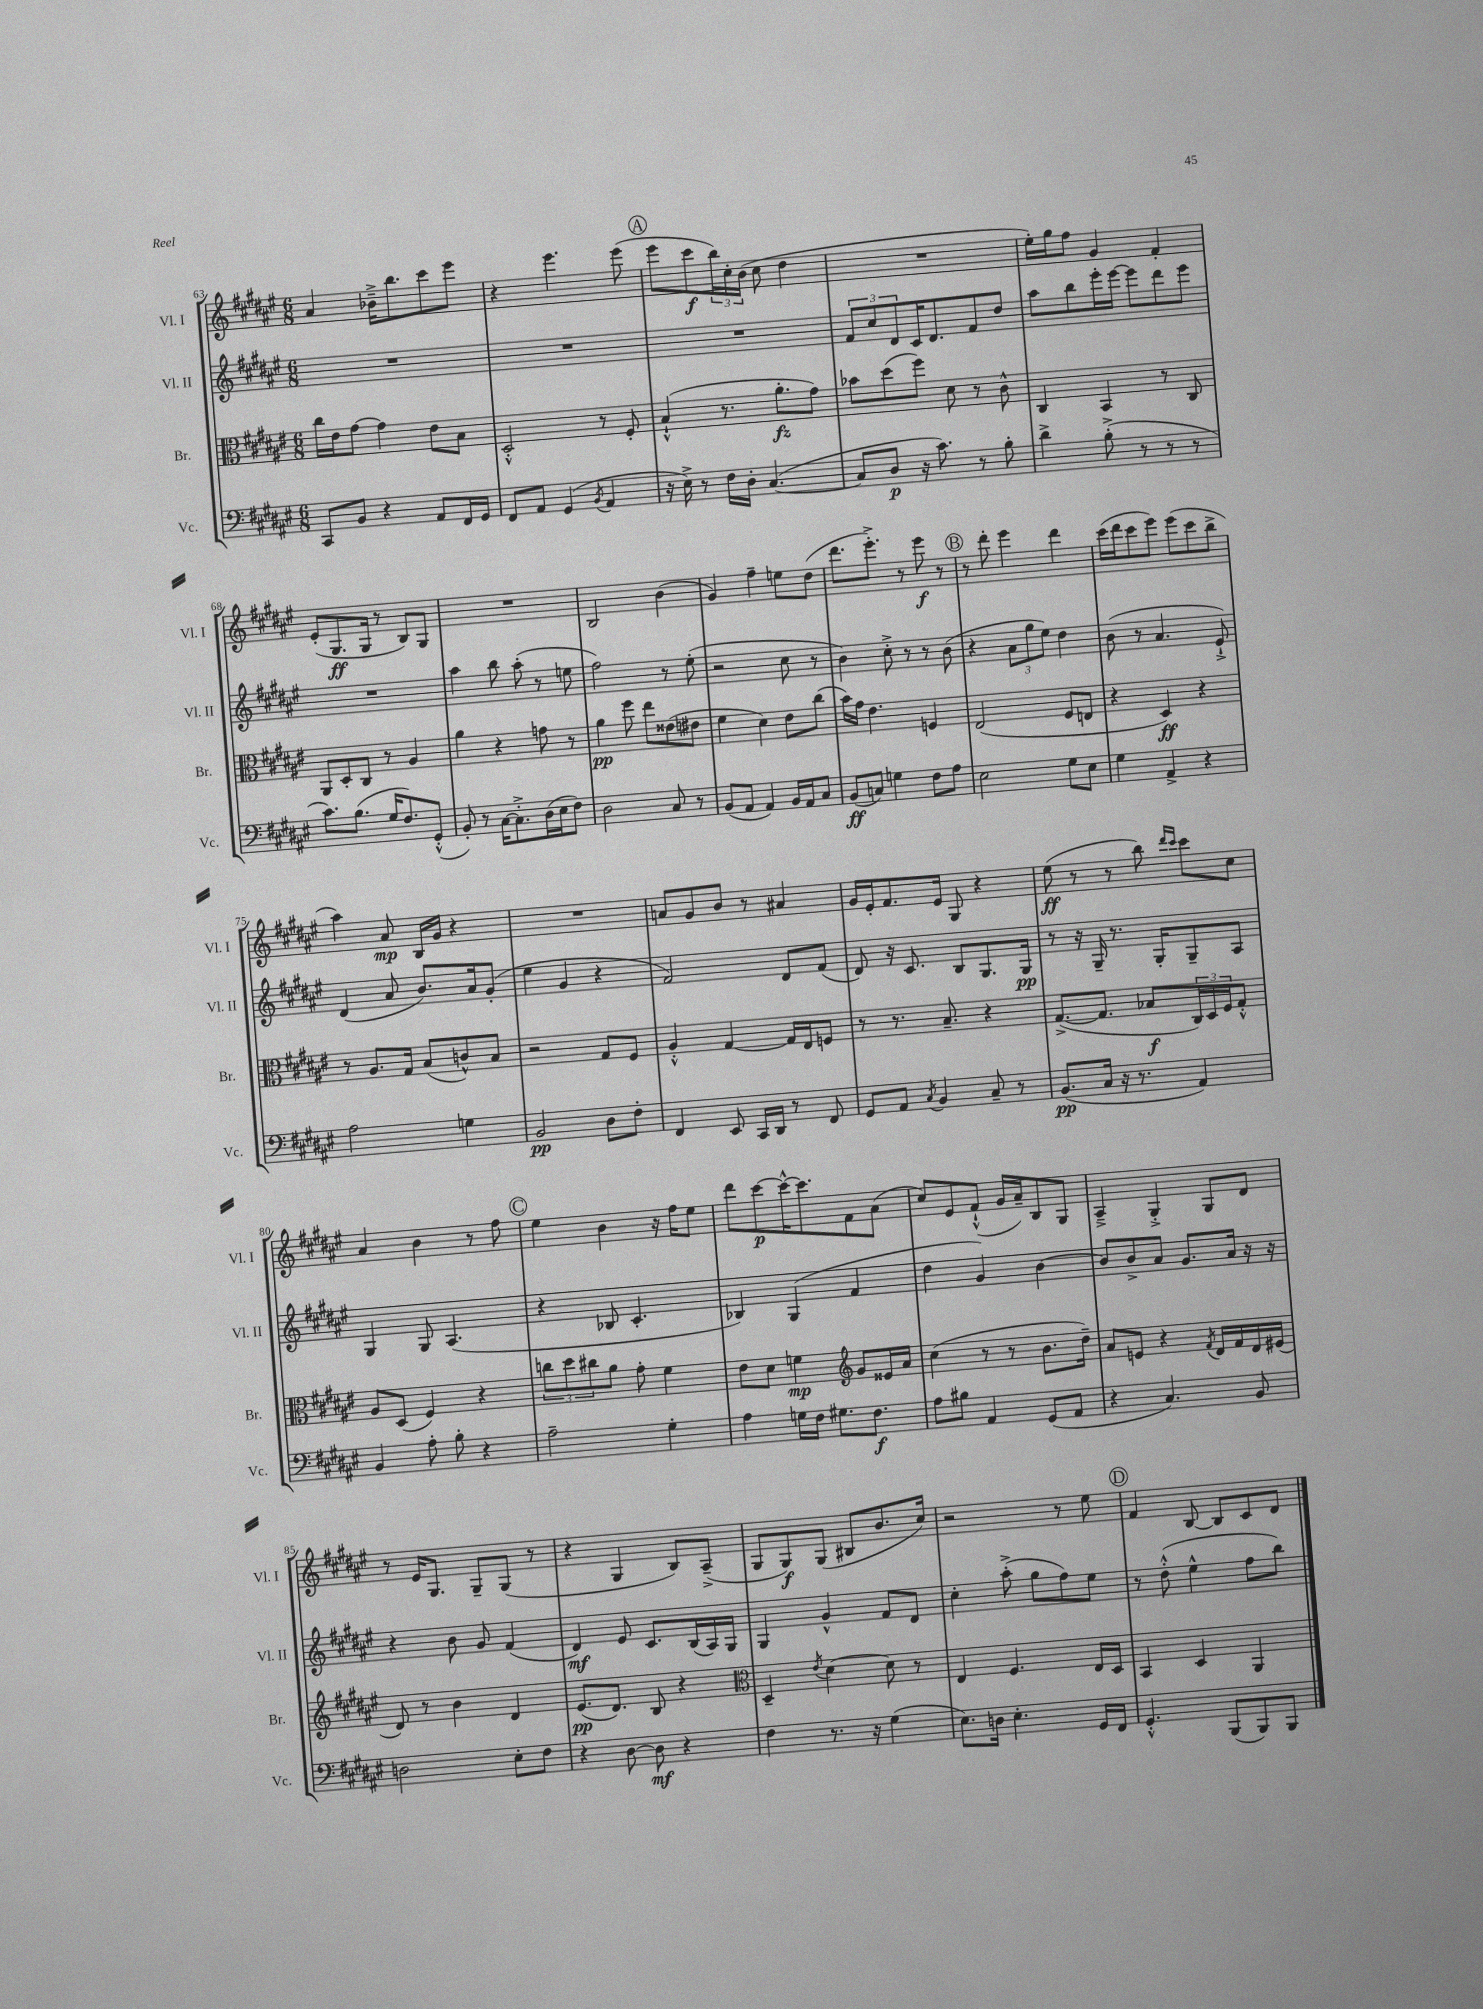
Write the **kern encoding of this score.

**kern	**kern	**kern	**kern
*staff4	*staff3	*staff2	*staff1
*clefF4	*clefC3	*clefG2	*clefG2
*k[f#c#g#d#a#e#]	*k[f#c#g#d#a#e#]	*k[f#c#g#d#a#e#]	*k[f#c#g#d#a#e#]
*M6/8	*M6/8	*M6/8	*M6/8
8CC#	16cc#	2.r	4a#
.	16e#	.	.
8BB	[8g#	.	.
4r	4g#]	.	16b-~^
.	.	.	8.bb
8AA#	8e#	.	8ccc#
16FF#	8B	.	8eee#
16GG#	.	.	.
=	=	=	=
8FF#	2D#'^^	2.r	4r
8AA#	.	.	.
(4GG#	.	.	4.eee#
8qBB	.	.	.
4AA#	8r	.	.
.	8F#'	.	(8eee#
=	=	=	=
16r	(4B`^^	2.r	8eee#
16E#^)	.	.	.
8r	.	.	8ccc#
16F#	8.r	.	24bb)
.	.	.	24cc#'
16D#'	.	.	.
.	.	.	(24b
([4.C#	.	.	8cc#
.	8.a#'	.	.
.	.	.	4dd#
.	8g#)	.	.
=	=	=	=
8C#]	8b-	12f#	2.r
.	.	12cc#	.
8D#	(8dd#	.	.
.	.	12d#	.
16r	8ff#)	16c#	.
8.c#)	.	8.d#	.
.	8d#	.	.
8r	8r	8f#	.
8B'	8c#^^	8dd#	.
=	=	=	=
4d#^	4C#	8aa#	16ee#')
.	.	.	16gg#
.	.	8bb	8ff#
(8B'^	4BB	16eee#'	4g#
.	.	[16eee#	.
8r	.	8eee#]	.
8r	8r	8ddd#	4f#'
8r	8C#	8eee#	.
=	=	=	=
8.c#)	8AA#	2.r	(8e#'
.	8D#'	.	8.G#
(8.B	.	.	.
.	8C#	.	.
.	.	.	16G#
16G#	8r	.	8r
8.F#)	.	.	.
.	4A#	.	8B)
(8GG#'^^	.	.	8G#
=	=	=	=
8BB')	4a#	4aa#	2.r
8r	.	.	.
[16C#	4r	8bb	.
8.C#'^]	.	.	.
.	.	(8aa#'	.
(16D#	8g	8r	.
16E#	.	.	.
8F#)	8r	8ee	.
=	=	=	=
2D#	4a#	2ff#)	2B
.	8ff#	.	.
.	8ee#	.	.
8C#	(8e##	8r	(4b
8r	8e#	(8ee#'	.
=	=	=	=
(8BB	4f#	2r	4g#)
8AA#	.	.	.
4AA#)	4d#)	.	4ff#~
16BB	8e#	8cc#	8ee
16AA#	.	.	.
8C#	(8cc#	8r	(8dd#
=	=	=	=
(8BB	16b)	4b)	8.ddd#
.	16g#	.	.
8C)	4.e#	.	.
.	.	.	8.eee#'^)
4G	.	8cc#'^	.
.	.	8r	8r
8F#	4F	8r	8eee#
8A#	.	(8b	8r
=	=	=	=
2E#	(2E#	4r	8r
.	.	.	8ddd#'
.	.	12a#	4eee#
.	.	12gg#	.
.	.	12ee#)	.
8G#	8F#	4dd#	4ddd#
8E#	8E	.	.
=	=	=	=
4G#	4r	(8b	(16ccc#
.	.	.	16ddd#
.	.	8r	8ccc#
4AA#^	4D#)	4.a#	8eee#)
.	.	.	(8eee#
4r	4r	.	8ccc#
.	.	8e#`^)	8bb^
=	=	=	=
2A#	8r	(4d#	4aa#)
.	8.A#	.	.
.	.	8a#	8a#
.	16G#	.	.
.	(8B	8.b)	16B
.	.	.	16g#
4G	8c^^)	.	4r
.	.	16a#	.
.	8B	(8g#'	.
=	=	=	=
2BB	2r	4ee#	2.r
.	.	4g#	.
8D#	8G#	4r	.
8F#'	8F#	.	.
=	=	=	=
4FF#	4A#'^^	2f#)	8a
.	.	.	8g#
8EE#	[4G#	.	8b
16CC#	.	.	8r
16DD#	.	.	.
8r	16G#]	8d#	4a#
.	16E#	.	.
8FF#	8F	(8f#	.
=	=	=	=
8GG#	8r	8d#)	16g#
.	.	.	16e#'
8AA#	8.r	16r	8.f#
.	.	8.c#	.
8qC#	.	.	.
4BB	.	.	.
.	8.B~	.	16e#
.	.	8B	8G#
8C#~	4r	8.G#	4r
8r	.	.	.
.	.	16G#	.
=	=	=	=
(8.BB	([8.G#^	8r	(8ee#
.	.	16r	8r
16C#	8.G#]	16G#~	.
16r	.	8.r	8r
8.r	.	.	.
.	8B-	.	8bb)
.	.	16G#'	.
.	.	.	16qqddd#
.	.	.	16qqccc#
4AA#)	24C#)	8G#~	8ccc#
.	24D#	.	.
.	24F#	.	.
.	8G#'^^	8A#	8cc#
=	=	=	=
4BB	8A#	4G#	4a#
.	(8D#	.	.
8A#'	4F#)	8G#	4b
8B'	.	(4.A#	.
4r	4r	.	8r
.	.	.	8ff#
=	=	=	=
2A#~	12cc	4r	4ee#
.	12dd#	.	.
.	12cc#	.	.
.	8a#	8B-	4b
.	8g#'	4.c#'	.
4G#'	4f#	.	16r
.	.	.	16ff#
.	.	.	8ee#
=	=	=	=
4A#	8e#	4B-)	8ddd#
.	8d#	.	[8ccc#
16G	4f	(4G#	16ccc#^^_
16F#	.	.	8.ccc#]
8.G#	.	.	.
*	*clefG2	*	*
.	8g#	4f#	8f#
8.F#	.	.	.
.	16e##	.	(8a#
.	16a#	.	.
=	=	=	=
8A#	(4cc#	4dd#	8cc#)
8B#	.	.	8e#
4AA#	8r	4g#)	(8f#`^^
.	8r	.	16g#
.	.	.	16a#~)
(8GG#	8.b	[4b	8B
8AA#	.	.	8G#
.	16dd#~)	.	.
=	=	=	=
4r	8a#	8b]	4A#~^
.	8e	8b^	.
4.C#)	4r	8a#	4G#'^
.	.	8.g#	.
.	8qf#	.	.
.	16d#	.	8G#
.	16f#	16a#	.
8BB	16d#	16r	8d#
.	(16e#	16r	.
=	=	=	=
2D	8d#)	4r	8r
.	8r	.	16e#
.	.	.	8.G#
.	4b	8b	.
.	.	8g#	8G#~
8E#'	4d#	(4f#	(8G#
8F#	.	.	8r
=	=	=	=
4r	(8.e#	4d#)	4r
.	8.d#)	.	.
[8D#	.	8e#	4G#
8D#]	8B	8.c#	.
4r	4r	.	8B)
.	.	(16B	.
.	.	16A#)	(8A#~^
.	.	16G#	.
=	=	=	=
*	*clefC3	*	*
4F#	4D#~	4G#	8G#
.	.	.	8G#)
.	8qe#	.	.
8.r	[4d#	4g#^^	(8G#
.	.	.	8B#
16r	.	.	.
(4G#	8d#]	8f#	8.b
.	8r	8d#	.
.	.	.	16cc#)
=	=	=	=
8.E#)	4E#	4cc#'	2r
16D	.	.	.
4.E#'	4.F#	(8aa#'^	.
.	.	8gg#	.
.	.	8ff#)	8r
16GG#	16E#	8ee#	8ee#
16FF#	16D#	.	.
=	=	=	=
4.GG#'^^	4BB	8r	4f#
.	.	(8dd#'^^	.
.	4D#	4ee#^^	[8B
(8BBB	.	.	8B]
8BBB)	4AA#	8ff#	8c#
8BBB	.	8bb)	8d#
==	==	==	==
*-	*-	*-	*-
